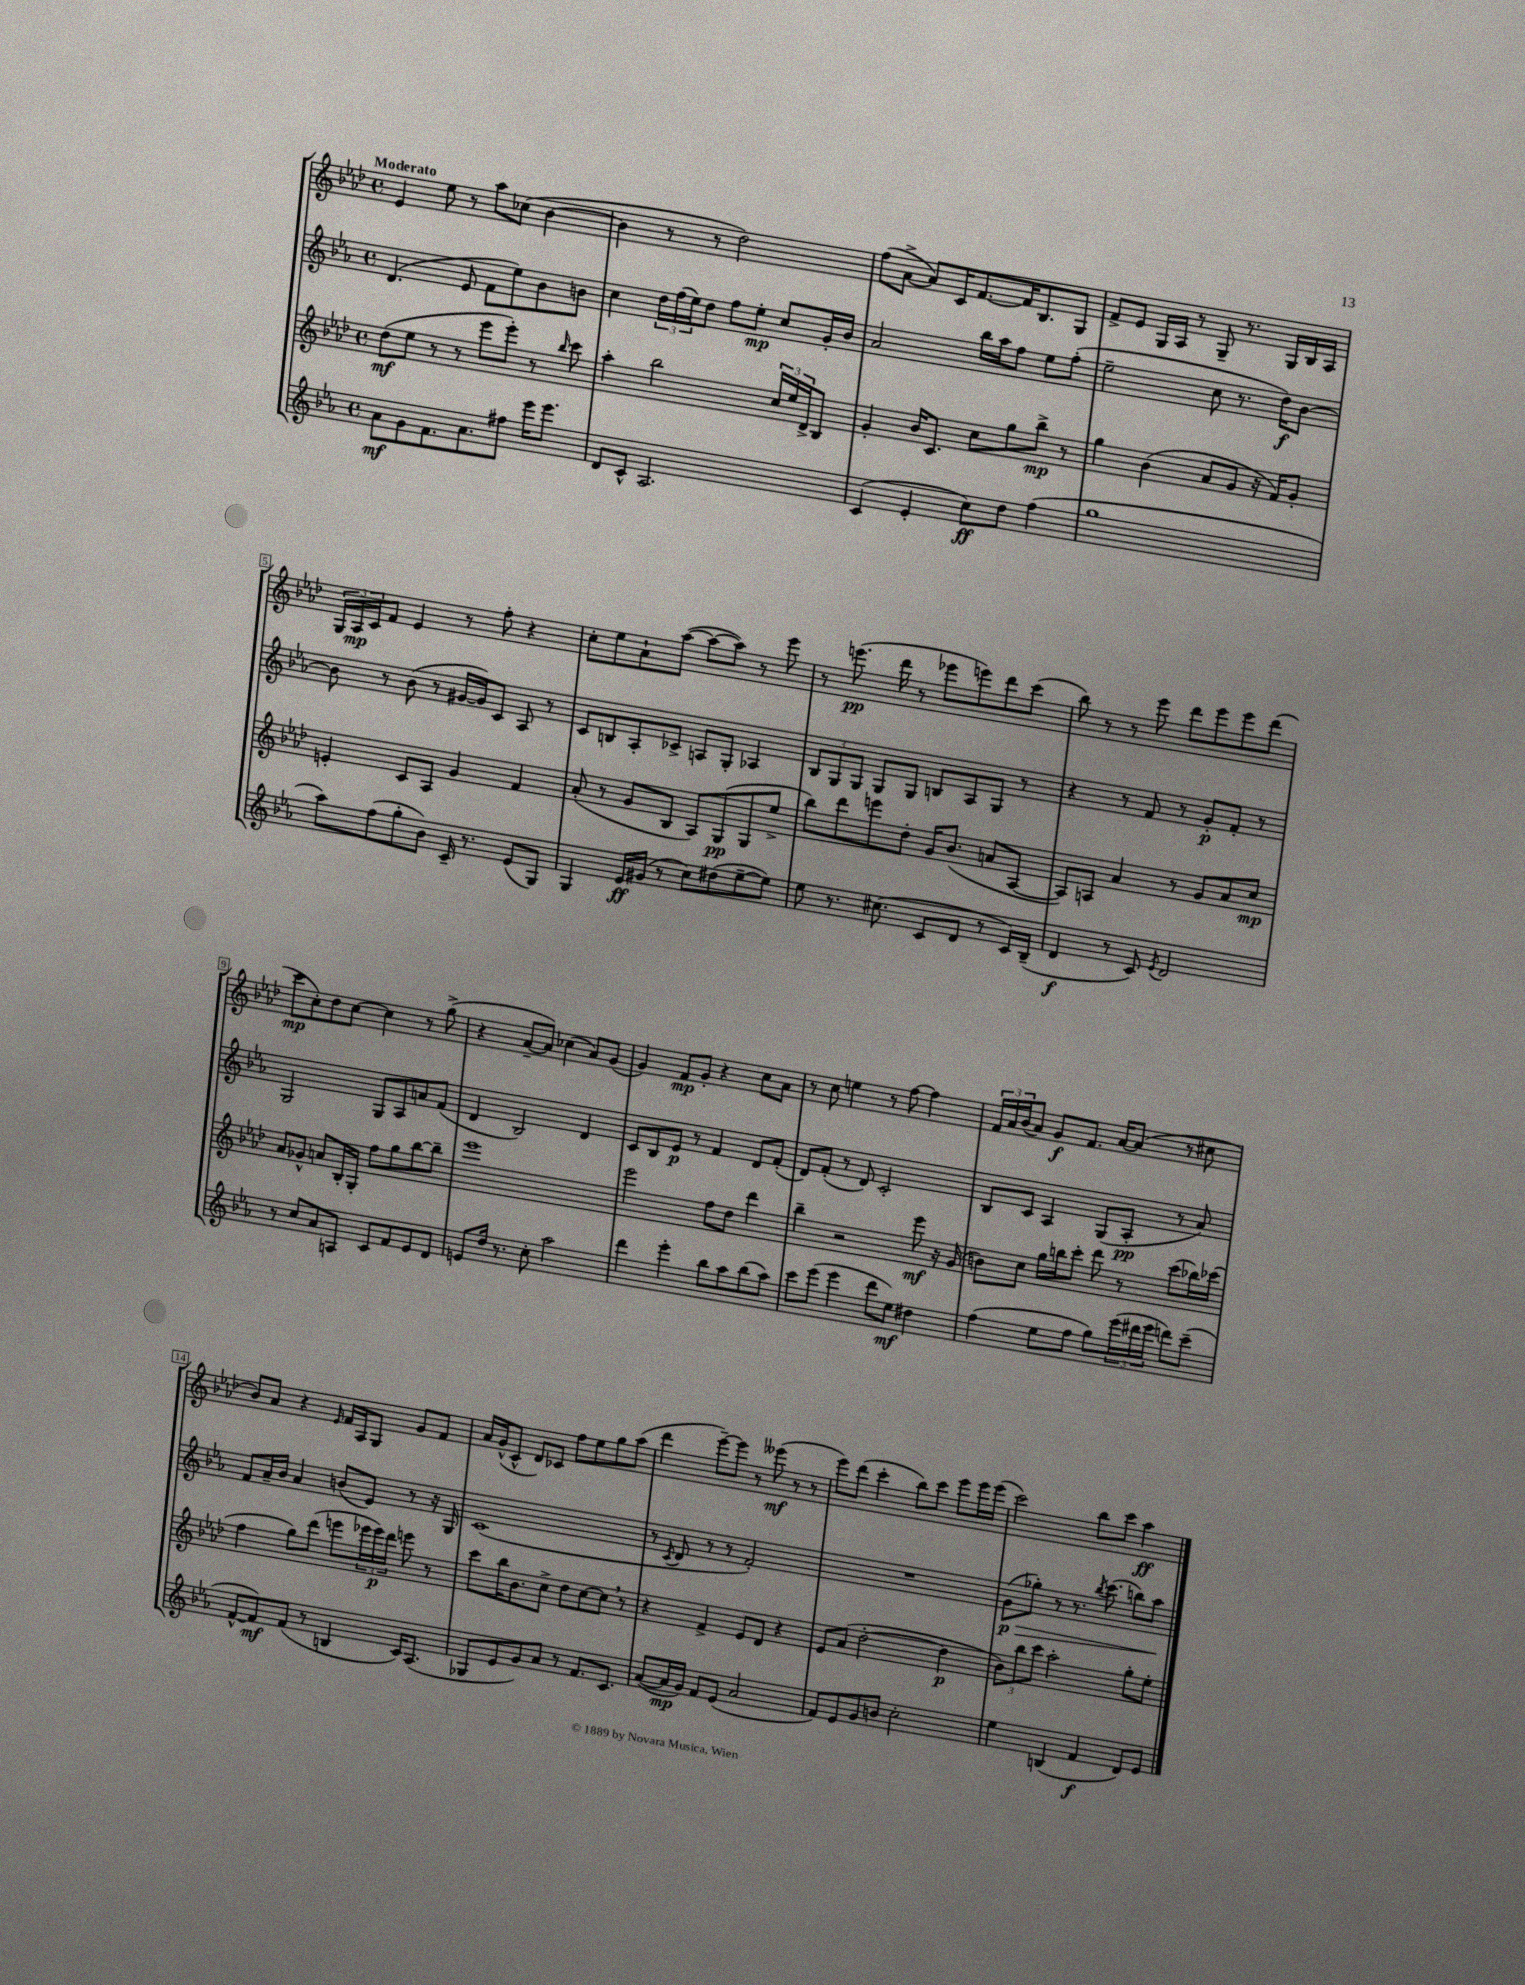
<<
\new StaffGroup <<
\new Staff = "s0" {
    \clef treble \key aes \major \defaultTimeSignature \time 4/4 \tempo "Moderato"
    ees'4 ees''8 r8 aes''8 ces''8( bes'4~ |
    bes'4 r8 r8 des''2) |
    f''8( aes'8~-> aes'8) c'16 f'8.~ f'16 bes8. g8 |
    f'8-> ees'8 g16 aes16 r8 g8-- r8. g16 bes16 aes16 |
    \tuplet 3/2 { g16 aes16\mp c'16 } f'8 ees'4 r8 f''8-. r4 |
    c''8-. ees''8 aes'8-! aes''8~( aes''8~ aes''8) r8 ees'''8 |
    r8 e'''8.\pp( des'''16 r8 ees'''8 e'''8) des'''8 c'''8( |
    bes''8) r8 r8 ees'''8 des'''8 ees'''8 ees'''8 des'''8( |
    c'''8\mp c''8-.) des''8 c''8~ c''4 r8 g''8->( |
    r4 aes'8~-- aes'8) ces''4( aes'8) g'8( |
    g'4) f'8\mp g'8-. r4 c''8 aes'8 |
    r8 c''8 e''4 r8 f''8~ f''4 |
    \tuplet 3/2 { f'16 aes'16 bes'16( } aes'8) g'8\f f'8. aes'16~ aes'8( r8 cis''8 |
    bes'8) aes'8 r4 \grace { ees'16 } f'16 aes16 g8 g'8 f'8 |
    aes'16 g'16-^( c'8-^ des'8) ces'8 f''8 ees''8 g''8 aes''8( |
    des'''4 ees'''8~--) ees'''8 r8 eeses'''8\mf( r8 r8 |
    ees'''8) des'''8( c'''4-. bes''8) c'''8 ees'''8 ees'''16 ees'''16( |
    c'''2) bes''8 c'''8 aes''4\ff \bar "|." |
}
\new Staff = "s1" {
    \clef treble \key ees \major \defaultTimeSignature \time 4/4
    d'4.( ees'8 f'8 ees''8) bes'8 b'8 |
    c''4 \tuplet 3/2 { d''16 f''16( ees''16) } d''8 f''8 ees''8-.\mp c''8 g'16-. bes'16 |
    aes'2 bes''16 aes''16 f''8 ees''8 f''8-.( |
    ees''2-- c''8 r8. d''16\f) bes'8~ |
    bes'8 r8 bes'8( r8 gis'16~ gis'16) c'8 aes8 r8 |
    c'8 b8 aes8-. ces'8-> a8 g8-. aes4 |
    \tuplet 3/2 { bes8 g8 g8 } g8 g8 b8 aes8 g8 r8 |
    r4 r8 f'8 r8 g'8-.\p f'8-. r8 |
    g2 g8 aes8 a'8 f'8( |
    d'4 bes2) d'4 |
    c'8 bes8 ees'8\p r8 f'4 d'8 f'8-.( |
    d'8) f'8-.( r8 d'8) c'2-. |
    bes8 c'8 aes4 g8( aes8-.\pp r8 aes'8) |
    f'8 aes'16-- bes'16 aes'4 b'8( ees'8) r8 r16 g16 |
    c'1( |
    r8 \acciaccatura { c'8 } d'8 r8 r8 f'2-.) |
    R1 |
    g'8\p\>( ges''8-.) r8 r8. \acciaccatura { bes''8 } c'''8.( b''8) aes''8\! \bar "|." |
}
\new Staff = "s2" {
    \clef treble \key aes \major \defaultTimeSignature \time 4/4
    des''8\mf( ees''8 r8 r8 ees'''8 ees'''8-.) r8 \grace { bes''16 } c'''8 |
    aes''4-. bes''2 \tuplet 3/2 { c''16 ees''16 des'16-> } bes8 |
    g'4-. bes'16 c'8. c''8 g''8 bes''8->\mp r8 |
    g''4 bes'4( aes'8 g'8 r16 f'16) g'8-. |
    e'4-. c'8 aes8 g'4 f'4 |
    aes'8-.( r8 g'8 bes8 aes8) g8\pp( g8 ees''8-> |
    bes''8) des'''8 e'''8 des''8-. g'16 bes'8.( a'8 aes8~ |
    aes8) a8 aes'4 r8 g'8 aes'8 c''8\mp |
    aes'8 ges'8-^ a'8 bes16-. g16-. f''8 g''8 bes''8~ bes''8-- |
    ees'''1 |
    ees'''2 f''8 des''8 des'''4 |
    bes''4-- r2 ees'''8\mf r16 g'16( |
    b'8) c''8 g''16 b''16 c'''8-. des'''8 r8 c'''8( bes''16) ces'''16( |
    f''4 g''8) des'''8( e'''8 \tuplet 3/2 { ees'''16 ees'''16\p) des'''16 } e'''8 r8 |
    c'''8 bes''16 bes'8. c''8-> des''8 c''8~ c''8 \breathe r8 |
    r4 f'4-> ees'8 des'8 r4 |
    ees'8 aes'8( des''2~-. des''4\p |
    \tuplet 3/2 { bes'8) bes''8 c'''8 } aes''2-. g''8-. ees''8-. \bar "|." |
}
\new Staff = "s3" {
    \clef treble \key ees \major \defaultTimeSignature \time 4/4
    aes'8\mf g'8 f'8. aes'8. fis''8 ees'''16 ees'''8. |
    d'8 c'8-^ aes2. |
    c'4( ees'4-. c''8\ff) d''8 f''4( |
    g''1 |
    aes''8) f''8( g''8-. bes'8) c'16-- r8. ees'8( g8) |
    g4 ees'16\ff gis'16( r8 c''8) dis''8( ees''8~-- ees''8) |
    ees''8 r8. cis''8.( c'8 d'8 r8 c'16) bes16--( |
    d'4\f r8 c'8) \acciaccatura { ees'8 } d'2 |
    r8 c''8 aes'8 a8 c'8 f'8 ees'8 d'8 |
    e'8 d''16 r8. c''8-. aes''2 |
    d'''4 ees'''4-. bes''8 aes''8 bes''8( aes''8) |
    c'''8 ees'''8( ees'''4 d'''8 ees''8\mf) dis''4 |
    f''4( ees''8 f''8 g''8) \tuplet 3/2 { ees'''16( dis'''16 ees'''16 } d'''8) c'''8--( |
    f'8~-^ f'8\mf) f'8( r8 b4 c'16) aes8.( |
    ges8 ees'8 g'8) aes'8 r8 f'8. c'8. |
    aes'8~( aes'16\mp g'16) f'8 ees'8( aes'2 |
    f'8) ees'8 g'8 b'8 c''2-. |
    ees''4 b4( f'4\f d'8) ees'8 \bar "|." |
}
>>
>>
\layout { \context { \Score \override BarNumber.stencil = #(make-stencil-boxer 0.1 0.3 ly:text-interface::print) } }
